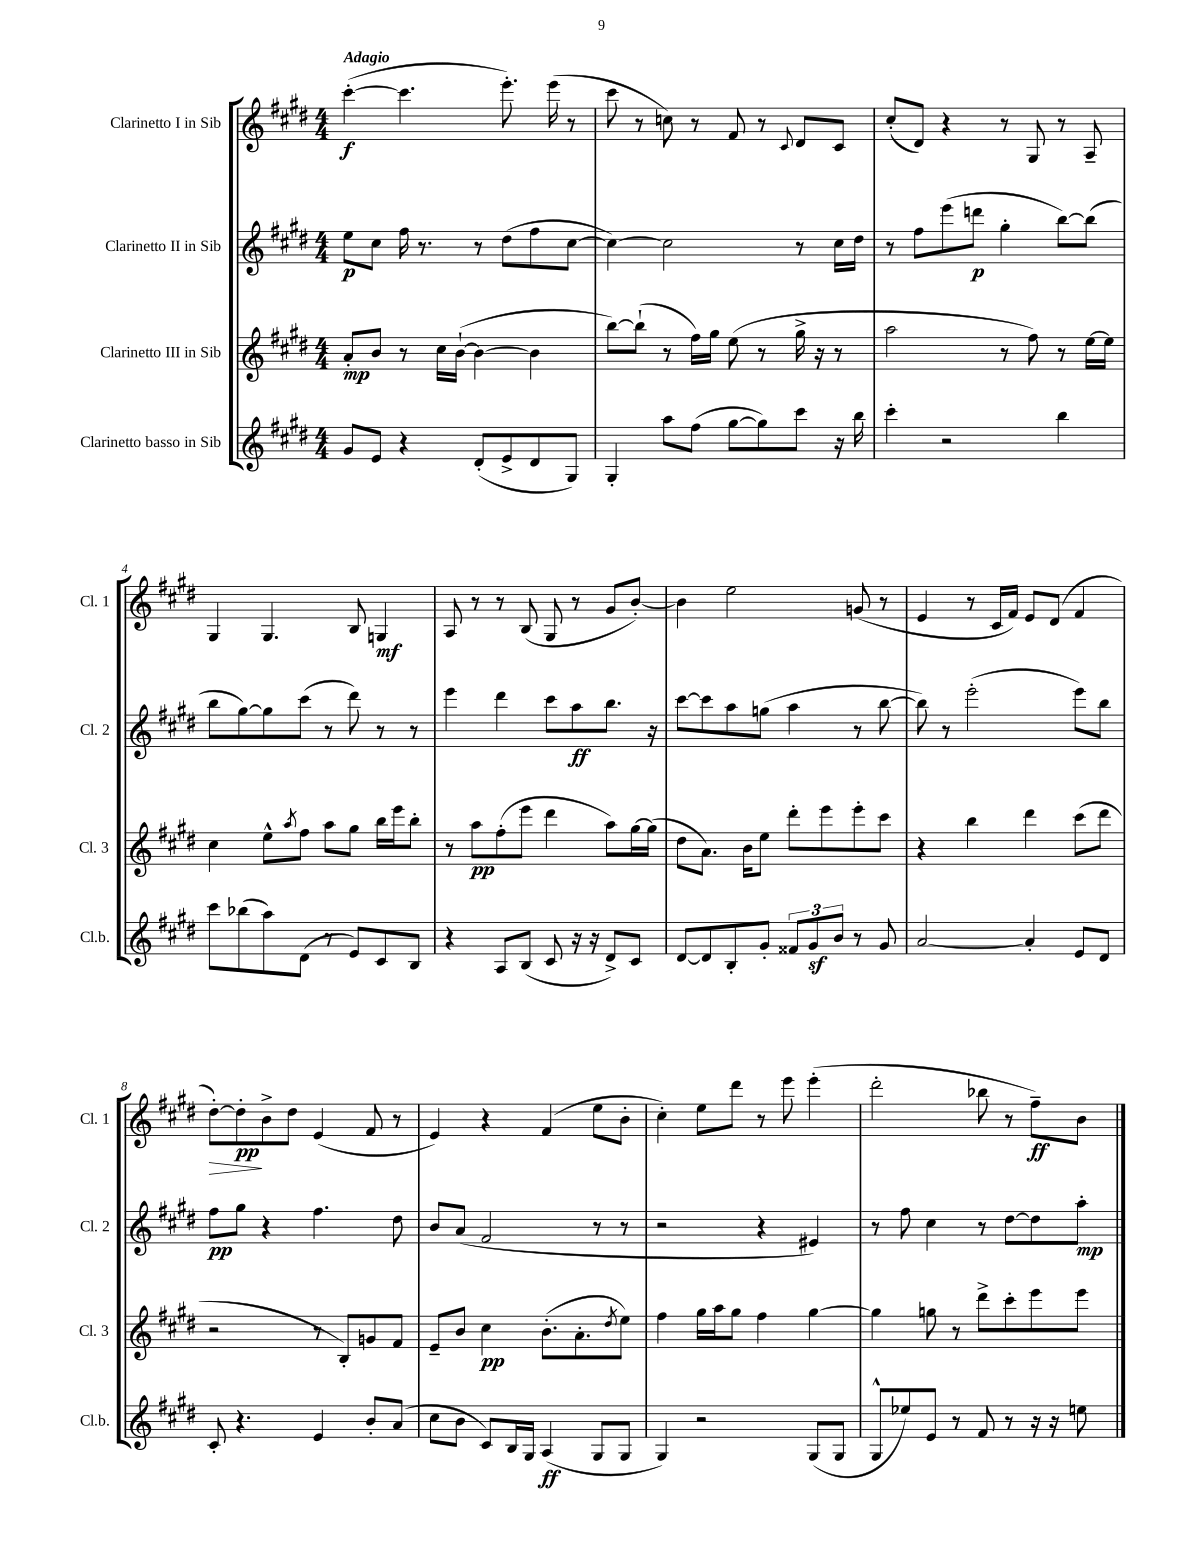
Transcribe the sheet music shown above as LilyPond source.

<<
\new StaffGroup <<
\new Staff = "s0" \with { instrumentName = "Clarinetto I in Sib" shortInstrumentName = "Cl. 1" } {
    \clef treble \key e \major \numericTimeSignature \time 4/4 \tempo "Adagio"
    cis'''4~-.\f( cis'''4. e'''8.-.) e'''16( r8 |
    cis'''8 r8 c''8) r8 fis'8 r8 \appoggiatura { cis'8 } dis'8 cis'8 |
    cis''8-.( dis'8) r4 r8 gis8 r8 a8-- |
    gis4 gis4. b8 g4\mf |
    a8 r8 r8 b8( gis8 r8 gis'8 b'8~-.) |
    b'4 e''2 g'8( r8 |
    e'4 r8 cis'16 fis'16) e'8 dis'8( fis'4 |
    dis''8~-.\>) dis''8-.\pp\! b'8-> dis''8 e'4( fis'8 r8 |
    e'4) r4 fis'4( e''8 b'8-. |
    cis''4-.) e''8 dis'''8 r8 e'''8 e'''4-.( |
    dis'''2-. bes''8 r8 fis''8--\ff) b'8 \bar "|." |
}
\new Staff = "s1" \with { instrumentName = "Clarinetto II in Sib" shortInstrumentName = "Cl. 2" } {
    \clef treble \key e \major \numericTimeSignature \time 4/4
    e''8\p cis''8 fis''16 r8. r8 dis''8( fis''8 cis''8~ |
    cis''4~) cis''2 r8 cis''16 dis''16 |
    r8 fis''8 e'''8( d'''8\p gis''4-. b''8~) b''8( |
    b''8 gis''8~) gis''8 cis'''8( r8 dis'''8) r8 r8 |
    e'''4 dis'''4 cis'''8 a''8\ff b''8. r16 |
    cis'''8~ cis'''8 a''8 g''8( a''4 r8 b''8~ |
    b''8) r8 e'''2-.( e'''8) b''8 |
    fis''8\pp gis''8 r4 fis''4. dis''8 |
    b'8 a'8( fis'2 r8 r8 |
    r2 r4 eis'4) |
    r8 fis''8 cis''4 r8 dis''8~ dis''8 a''8-.\mp \bar "|." |
}
\new Staff = "s2" \with { instrumentName = "Clarinetto III in Sib" shortInstrumentName = "Cl. 3" } {
    \clef treble \key e \major \numericTimeSignature \time 4/4
    a'8-.\mp b'8 r8 cis''16 b'16~-!( b'4~ b'4 |
    b''8~) b''8-!( r8 fis''16) gis''16 e''8( r8 gis''16-> r16 r8 |
    a''2 r8 fis''8) r8 e''16~ e''16 |
    cis''4 e''8-^ \acciaccatura { a''8 } fis''8 a''8 gis''8 b''16 e'''16 b''8-. |
    r8 a''8\pp fis''8-.( e'''8 dis'''4 a''8) gis''16~ gis''16( |
    dis''8 a'8.) b'16 e''8 dis'''8-. e'''8 e'''8-. cis'''8 |
    r4 b''4 dis'''4 cis'''8( dis'''8 |
    r2 r8 b8-.) g'8 fis'8 |
    e'8-- b'8 cis''4\pp b'8.-.( a'8.-. \acciaccatura { dis''8 } e''8) |
    fis''4 gis''16 a''16 gis''8 fis''4 gis''4~ |
    gis''4 g''8 r8 dis'''8-> cis'''8-. e'''8 e'''8 \bar "|." |
}
\new Staff = "s3" \with { instrumentName = "Clarinetto basso in Sib" shortInstrumentName = "Cl.b." } {
    \clef treble \key e \major \numericTimeSignature \time 4/4
    gis'8 e'8 r4 dis'8-.( e'8-> dis'8 gis8) |
    gis4-. a''8 fis''8( gis''8~ gis''8) cis'''8 r16 b''16 |
    cis'''4-. r2 b''4 |
    cis'''8 bes''8( a''8) dis'8( r8 e'8) cis'8 b8 |
    r4 a8 b8( cis'8 r16 r16 dis'8->) cis'8 |
    dis'8~ dis'8 b8-. gis'8-. \tuplet 3/2 { fisis'8 gis'8\sf b'8 } r8 gis'8 |
    a'2~ a'4-. e'8 dis'8 |
    cis'8-. r4. e'4 b'8-. a'8( |
    cis''8 b'8 cis'8) b16 gis16 a4\ff( gis8 gis8 |
    gis4) r2 gis8( gis8 |
    gis8-^ ees''8) e'8 r8 fis'8 r8 r16 r16 e''8 \bar "|." |
}
>>
>>
